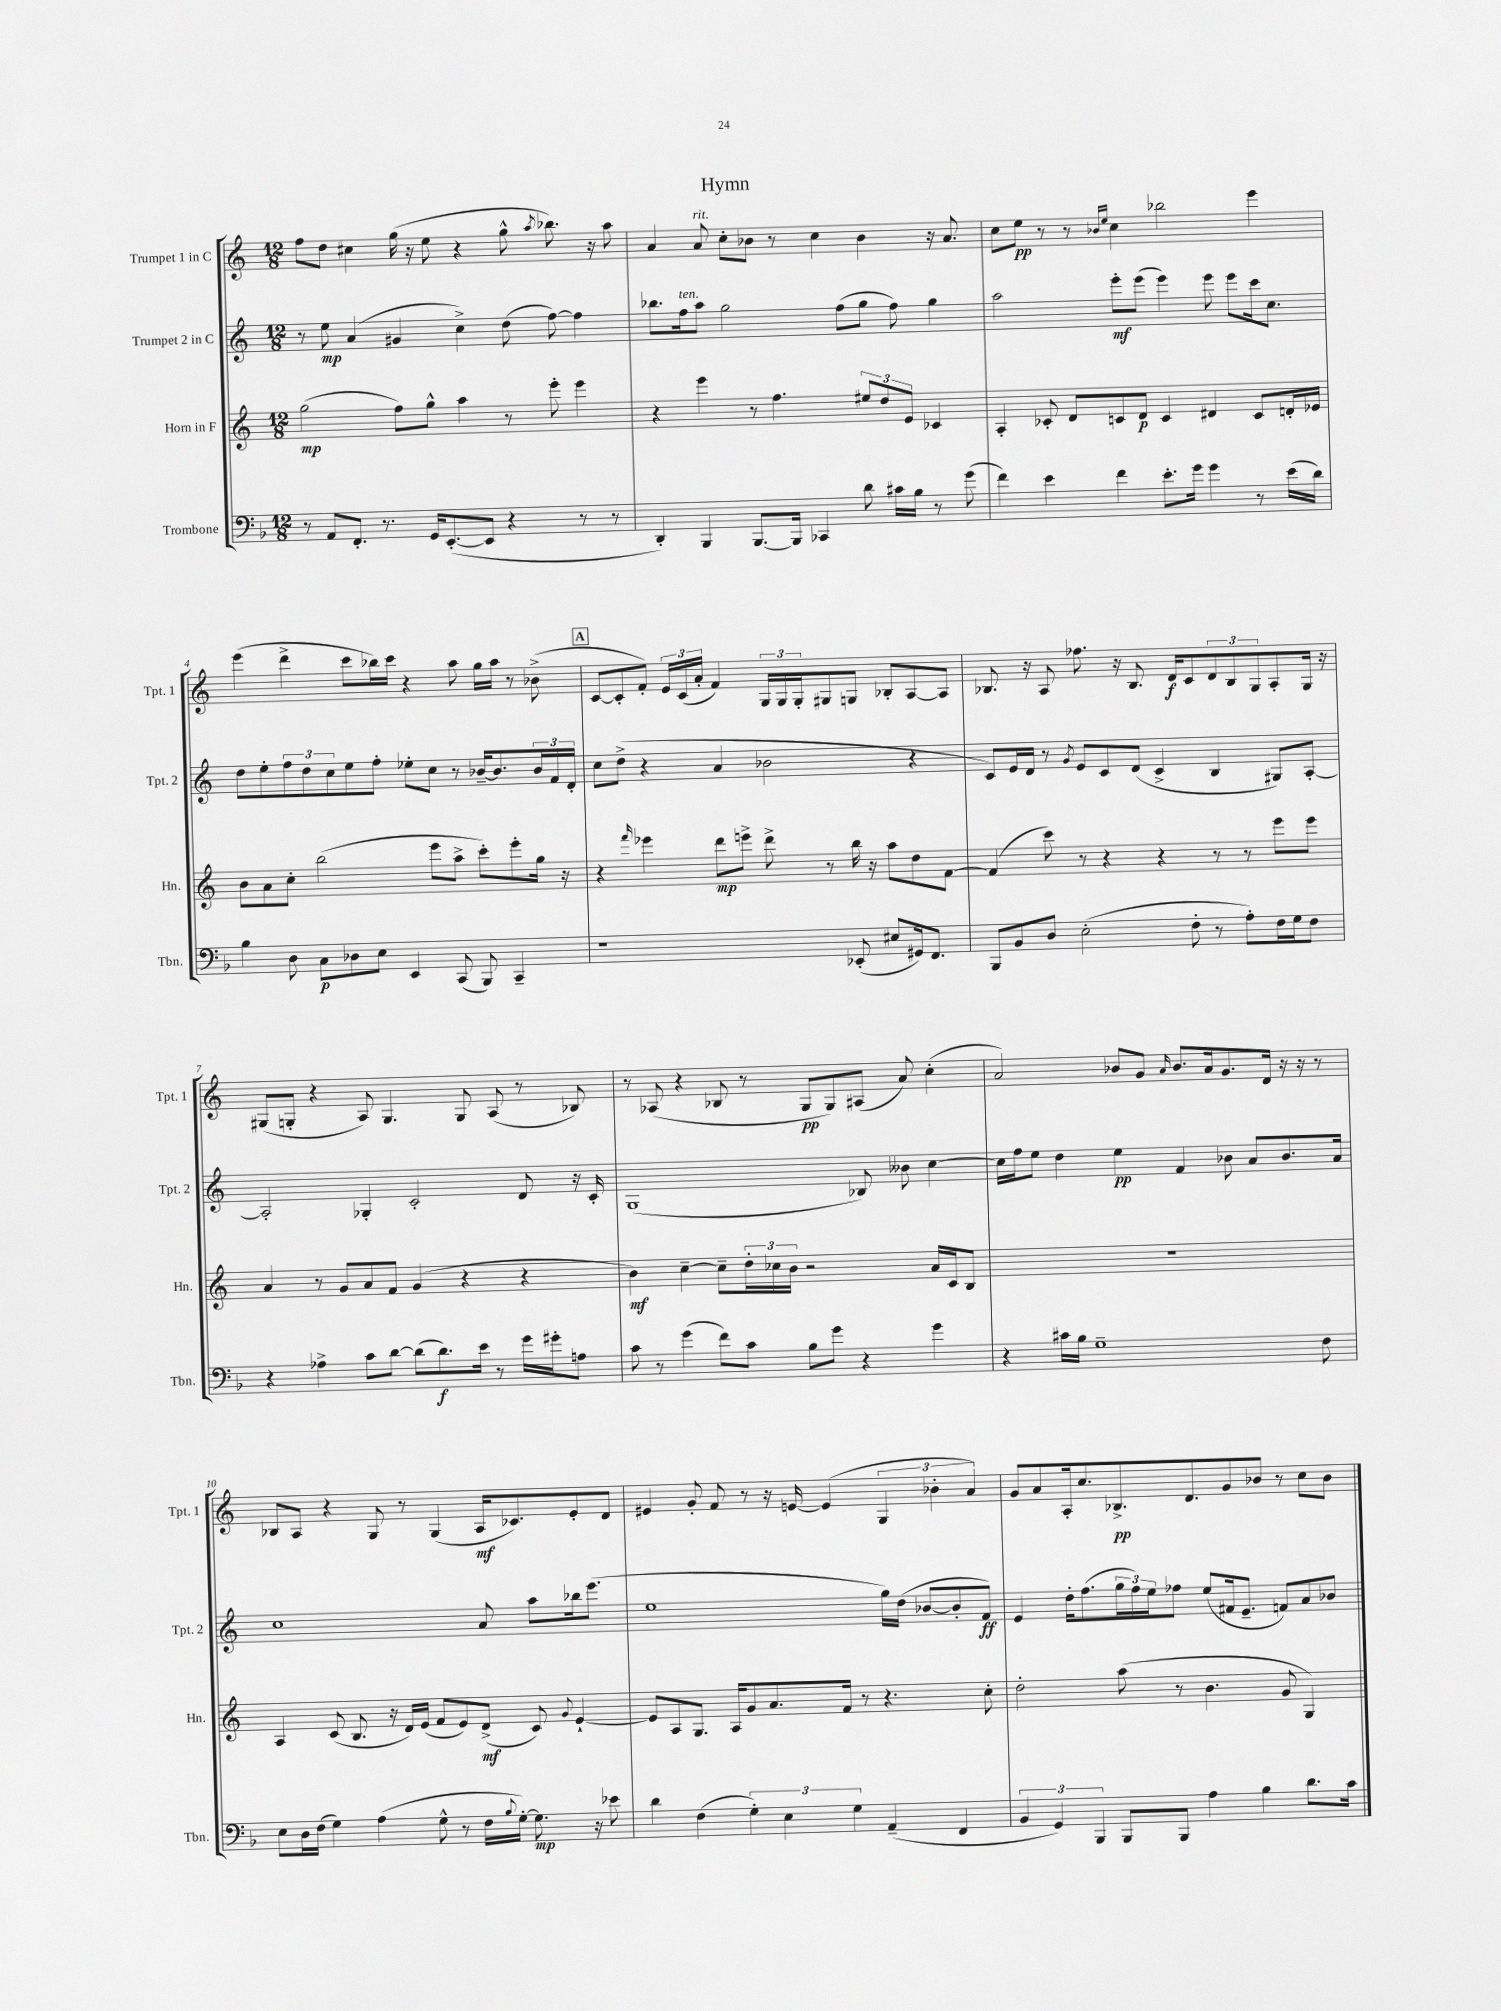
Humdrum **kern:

**kern	**kern	**kern	**kern
*staff4	*staff3	*staff2	*staff1
*clefF4	*clefG2	*clefG2	*clefG2
*k[b-]	*k[]	*k[]	*k[]
*M12/8	*M12/8	*M12/8	*M12/8
8r	(2gg\	8r	8ff\L
8AA/L	.	8ee\	8dd\J
8.FF'/J	.	(4a/	4cc#\
8.r	.	.	.
.	8ff\L)	4g#/	(16gg\
.	.	.	16r
16GG/LK	8gg^^\J	.	8ee\
([8.EE'/	.	.	.
.	4aa\	4cc^\)	4r
8EE/]J	.	.	.
4r	8r	(8dd\	8gg^^\
.	.	.	8qaa/
.	8eee'\	[8ff\)	8.bb-\)
8r	4eee\	4ff\]	.
.	.	.	16r
8r	.	.	8aa\
=	=	=	=
4DD'/)	4r	8.bb-\L	4a/
.	.	16ff\k	.
4BBB-/	4eee\	8aa\J	8a/
.	.	2gg\	8cc'\L
[8.BBB-/L	8r	.	8b-\J
.	4.ff\	.	8r
16BBB-/]Jk	.	.	.
4CC-/	.	.	4cc\
.	.	(8ff\L	.
8d\	12ee#/L	8gg\J	4b-\
.	12dd/	.	.
16c#\LL	.	8ff\)	.
.	12e/J	.	.
16B-\JJ	.	.	.
8r	4c-/	4gg\	16r
.	.	.	8.a/
(8g\	.	.	.
=	=	=	=
4f\)	4A'/	2aa\	8cc\L
.	.	.	8ee\J
4e\	8c-'/	.	8r
.	8d/L	.	8r
.	.	.	16qqb-/LL
.	.	.	16qqee/JJ
4f\	8c/	8eee'\L	4cc\
.	8d/J	(8eee\J	.
8.e'\L	4c/	4eee\)	2bb-\
16g\Jk	.	.	.
4g\	4d#/	8eee\	.
.	.	8eee\L	.
8r	8c/L	16ccc\k	4eee\
.	.	8.cc\J	.
(16e\LL	16d'/L	.	.
16d\JJ)	16e-/JJ	.	.
=	=	=	=
4B-\	8b\L	8dd\L	(4eee\
.	8a\	8ee'\	.
8D\	8cc'\J	12ff\	4ddd^\
.	.	12dd\	.
8C\L	(2bb\	.	.
.	.	12cc\	.
8D-\	.	8ee\	8ccc\L
8E\J	.	8ff'\J	16bb-\L)
.	.	.	16ccc\JJ
4EE/	.	8ee-'\L	4r
.	8eee\L	8cc\J	.
(8CC/	8aa^\J	8r	8aa\
8BBB-/)	8ccc'\L)	[16b-~/LK	16gg\LL
.	.	8.b-/]	16aa\JJ
4CC~/	8eee'\	.	8r
.	16gg\Jk	24b-/L	(8b-^\
.	.	24f/	.
.	16r	.	.
.	.	24d'/JJ	.
=	=	=	=
1r	4r	8cc\L	[8c/L
.	.	(8dd^\J	8c'/]
.	16qqfff/	.	.
.	4eee-\	4r	8f'/J)
.	.	.	24e/LL
.	.	.	(24c/
.	.	.	24a'/JJ
.	8ddd\L	4a/	4f/)
.	8eee^\J	.	.
.	8ddd^\	2b-\	24G/LL
.	.	.	24G/
.	.	.	24G'/J
.	8r	.	8G#/
(8EE-'/	16bb\	.	8G/J
.	16r	.	.
8E#/L	8aa\L	.	8B-'/L
16GG#/k)	8dd\	4r	[8A/
8.FF/J	.	.	.
.	[8f\J	.	8A/]J
=	=	=	=
8BBB-/L	(4f/]	8c/L)	8.B-/
8BB-/	.	16e/L	.
.	.	16d/JJ	16r
8D/J	8ccc\)	8r	8A/
.	.	8qg/	.
(2E'\	8r	8e/L	8.ff-\
.	4r	8c/	.
.	.	.	16r
.	.	(8d/J	8.B-/
.	4r	4c^/	.
.	.	.	16d/LK
8F'\	.	.	8c/
8r	8r	4B/	12d/
.	.	.	12B-/
8A'\L)	8r	.	.
.	.	.	12G/
16F\L	8eee\L	8G#/L)	8A'/
16G\J	.	.	.
8F\J	8eee\J	[8A'/J	16G/Jk
.	.	.	16r
=	=	=	=
4r	4a/	2A'/]	(8G#/L
.	.	.	8G'/J
4A-^\	8r	.	4r
.	8g/L	.	.
8c\L	8a/	4G-'/	8A/)
[8d\J	8f/J	.	4.G/
(8d\]L	(4g/	2c'/	.
8.d\)	.	.	.
.	4r	.	8G/
16e\Jk	.	.	.
8r	.	.	(8A/
16g\LL	4r	8d/	8r
16g#'\J	.	.	.
8A\J	.	16r	8B-/)
.	.	16c'/	.
=	=	=	=
8c\	4b\)	(1G	8r
8r	.	.	(8A-/
(4g\	[4cc~\	.	4r
8f\L)	8cc~\]L	.	8B-/
8c\J	24dd'\L	.	8r
.	24cc-\	.	.
.	24b\JJ	.	.
8B-\L	2r	.	8G/L
8g\J	.	.	8G/)
4r	.	8B-/)	(8A#/J
.	.	8b--\	8a/)
4g\	16a/LL	[4cc\	(4cc'\
.	16c/J	.	.
.	8B/J	.	.
=	=	=	=
4r	1.r	16cc\]LL	2a/)
.	.	16ff\J	.
.	.	8ee\J	.
16c#\LL	.	4dd\	.
16B-\JJ	.	.	.
1G~	.	.	.
.	.	4ee\	8b-/L
.	.	.	8g/J
.	.	.	16qqa/
.	.	4f/	8.b-/L
.	.	.	16a/k
.	.	8b-\	8.g/
.	.	8a/L	.
.	.	.	16d/Jk
.	.	8.b-/	16r
.	.	.	16r
8F\	.	.	8r
.	.	16a/Jk	.
=	=	=	=
8E\L	4A/	1cc	8B-/L
16D\L	.	.	8A/J
(16F\JJ	.	.	.
4G\)	(8c/	.	4r
.	8.B/	.	.
(4A\	.	.	8G/
.	16r	.	.
.	16d/LL)	.	8r
.	(16e/JJ	.	.
8G^^\	8f/L	.	(4G/
8r	8e/)	.	.
16F\LL	(8d^/J	8a/	16A/LK
8qqB-/	.	.	.
[16G'\JJ)	.	.	8.c-/)
8.G\]	8c/)	8aa\L	.
.	8qqg/	.	.
.	[4e`/	16bb-\k	8e'/
16r	.	(8.eee\J	.
8e-\	.	.	8d/J
=	=	=	=
4d\	8e/]L	1ee	4e#/
.	8A/	.	.
(4F\	8.G/J	.	8g'/
.	.	.	8f/
.	16A/LK	.	.
6G'\)	8g/	.	8r
.	8.a/	.	16r
6E\	.	.	.
.	.	.	[16e/
.	.	.	(4e/]
.	16f/Jk	.	.
6G\	.	.	.
.	8r	.	.
(4AA~/	4.r	16gg\LL)	6G/
.	.	(16dd\JJ	.
.	.	[8b-/L	.
.	.	.	6b-'\
4FF/	.	8b-'/]	.
.	.	.	6a/)
.	8cc'\	8f/J)	.
=	=	=	=
6BB-/	2dd'\	4e/	8g/L
.	.	.	8a/
6GG/)	.	.	.
.	.	16dd'\LK	16A'/k
.	.	(8.ff\	8.cc/
6BBB-/	.	.	.
8BBB-/L	(8aa\	24gg\L	8.B-^/
.	.	24ff\)	.
.	.	24ee\J	.
8BBB-/J	8r	8ff-\J	.
.	.	.	8.d/
4A\	4.b\	(8ee/L	.
.	.	16f#/k	8g/
.	.	8.e~/J	.
4B-\	.	.	8b-/J
.	8g/	8f/L)	8r
8.d\L	4G/)	8a/	8cc\L
.	.	8b-/J	8b-\J
16c\Jk	.	.	.
==	==	==	==
*-	*-	*-	*-
